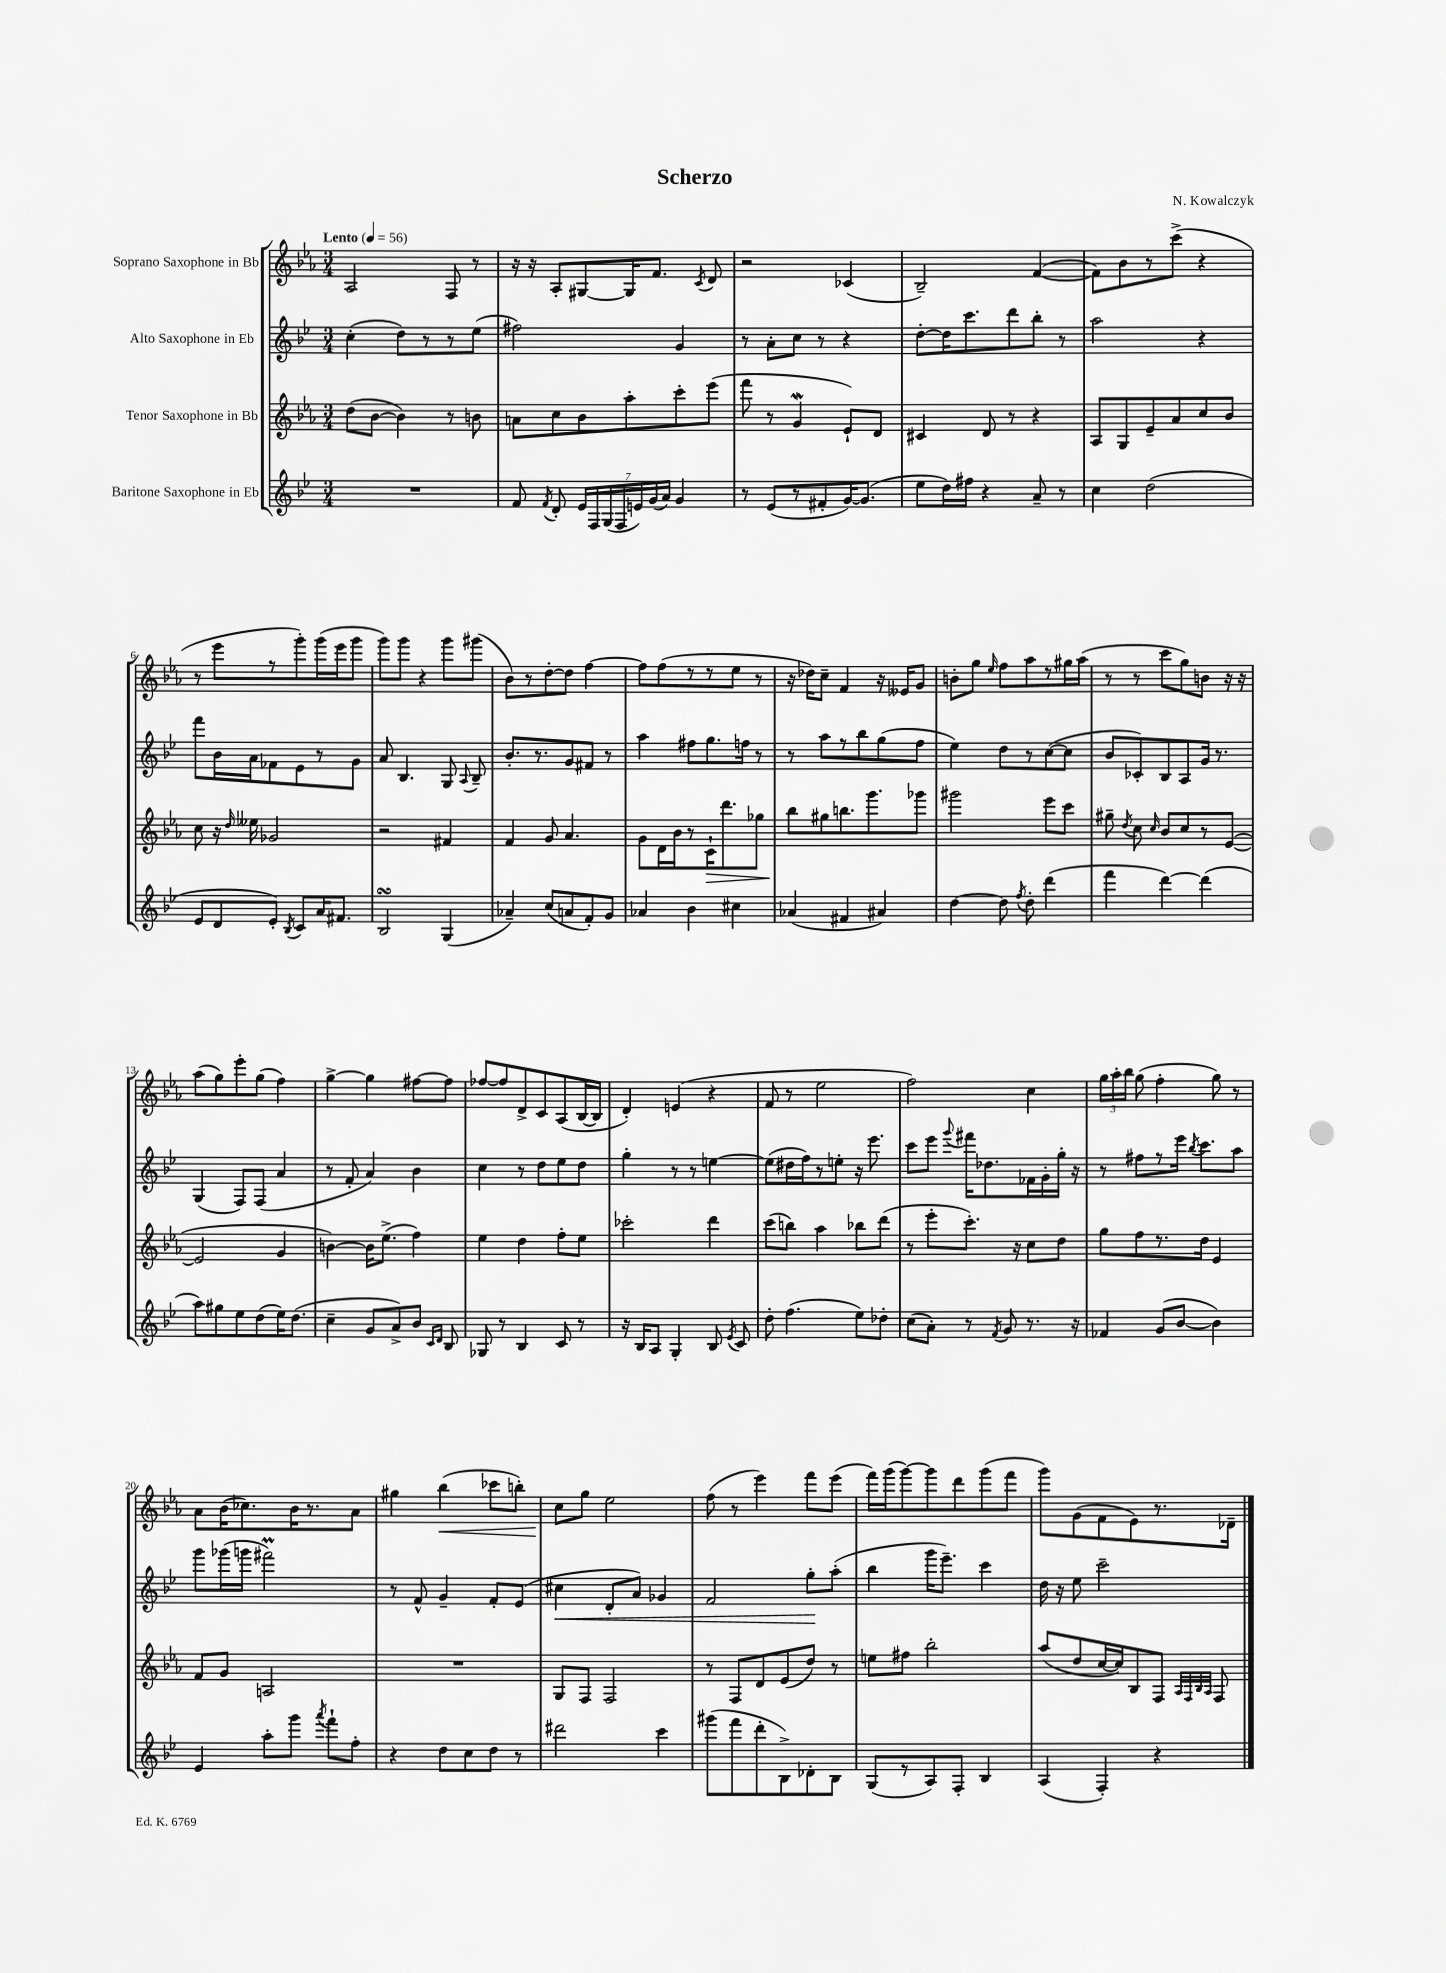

**kern	**kern	**kern	**kern
*staff4	*staff3	*staff2	*staff1
*clefG2	*clefG2	*clefG2	*clefG2
*k[b-e-]	*k[b-e-a-]	*k[b-e-]	*k[b-e-a-]
*M3/4	*M3/4	*M3/4	*M3/4
*MM56	*MM56	*MM56	*MM56
2.r	(8dd\L	(4cc'\	2A-/
.	[8b-\J	.	.
.	4b-\])	8dd\L)	.
.	.	8r	.
.	8r	8r	8F/
.	8b\	(8ee-\J	8r
=	=	=	=
8f/	8a\L	2ff#\)	16r
.	.	.	16r
8qf/	.	.	.
8d'/	8cc\	.	8A-'/L
28e-/LL	8b-\	.	[8G#/
28F/	.	.	.
(28G/	.	.	.
28F/	.	.	.
.	8aa-'\	.	16G#/]K
28e/)	.	.	.
(28g/	.	.	.
.	.	.	8.f/J
28a/JJ)	.	.	.
4g/	8ccc'\	4g/	.
.	.	.	8qc/
.	(8eee-\J	.	8d/
=	=	=	=
8r	8fff\	8r	2r
(8e-/L	8r	8a'\L	.
8r	4g/	8cc\J	.
8f#'/	.	8r	.
[16g/K)	8e-`/L)	4r	(4c-/
(8.g/]J	.	.	.
.	8d/J	.	.
=	=	=	=
8ee-\L	4c#/	[8dd'\L	2B-~/)
16dd\L)	.	16dd\]K	.
16ff#\JJ	.	8.ccc\	.
4r	8d/	.	.
.	8r	8ddd\	.
8a~/	4r	8bb-'\J	([4f/
8r	.	8r	.
=	=	=	=
4cc\	8A-/L	2aa\	8f\]L)
.	8G/	.	8b-\
(2dd\	8e-~/	.	8r
.	8a-/	.	(8ccc^\J
.	8cc/	4r	4r
.	8b-/J	.	.
=	=	=	=
8e-/L	8cc\	8fff\L	8r
8d/	16r	16b-\L	8eee-\L
.	16qqdd/	.	.
.	16ee--\	16a\J	.
8e-'/J)	2g-/	8f-\	8r
8qB-/	.	.	.
8c/L	.	8e-\	8ggg'\)
16a/K	.	8r	(16ggg\L
8.f#/J	.	.	16eee-\J
.	.	8g\J	8ggg\J
=	=	=	=
2B-/	2r	8a/	8ggg\L)
.	.	4.B-/	8ggg\J
.	.	.	4r
(4G/	4f#/	8G/	8ggg\L
.	.	8qqA/	.
.	.	8B-~/	(8ggg#\J
=	=	=	=
4a-~/)	4f/	8.b-'/L	8b-\L)
.	.	.	8r
.	.	8.r	.
(8cc/L	8g/	.	[8dd'\
8a/	4.a-/	8g/	8dd\]J
8f'/)	.	8f#/J	[4ff\
8g/J	.	8r	.
=	=	=	=
4a-/	8g\L	4aa\	8ff\]L
.	16d\L	.	(8ff\
.	16b-\J	.	.
4b-\	8r	8ff#\L	8r
.	16c`\K	8.gg\	8r
.	8.ddd\	.	.
4cc#\	.	.	8ee-\J
.	.	16ff\Jk	.
.	8gg-\J	8r	8r
=	=	=	=
(4a-/	8bb-\L	8r	16r
.	.	.	16dd-\LK)
.	8gg#\	8aa\L	8cc~\J
4f#/	8.bb\	8r	4f/
.	.	8bb-\	.
.	8.ggg\	.	.
4a#/)	.	(8gg\	16r
.	.	.	16e--/LK
.	8ggg-\J	8ff\J	8g/J
=	=	=	=
[4dd\	2ggg#\	4ee-\)	8b'\L
.	.	.	8gg\J
.	.	.	16qqee-/
8dd\]	.	8dd\L	8ff\L
8qff/	.	.	.
8dd'\	.	8r	8aa-\
(4ddd\	8eee-\L	([8cc\	8r
.	8ccc\J	8cc\]J	16gg#\L
.	.	.	(16aa-\JJ
=	=	=	=
4fff\	8gg#~\	8b-/L	8r
.	8qdd/	.	.
.	8cc\	8c-'/)	8r
.	16qqcc/	.	.
[4ddd\)	8b-/L	8B-/	8ccc\L
.	8cc/	8A/	8gg\)
(4ddd\]	8r	16g/Jk	8b\J
.	.	8.r	.
.	([8e-/J	.	16r
.	.	.	16r
=	=	=	=
8aa\L)	2e-/]	(4G/	(8aa-\L
8gg#\	.	.	8gg\)
8ee-\	.	8F/L)	8eee-'\
(8dd\	.	(8F/J	(8gg\J
16ee-\K)	4g/	4a/	4ff\)
(8.dd\J	.	.	.
=	=	=	=
4cc~\	[4b\)	8r	[4gg^\
.	.	8f'/	.
8g/L	16b\]LK	4a/)	4gg\]
.	(8.ee-^\J	.	.
8a^/)	.	.	.
8b-/J	4ff\)	4b-\	[8ff#\L
16qqc/LL	.	.	.
16qqd/JJ	.	.	.
8B-/	.	.	8ff#\]J
=	=	=	=
8G-/	4ee-\	4cc\	[8ff-/L
8r	.	.	8ff-/]
4B-/	4dd\	8r	8d^/
.	.	8dd\L	8c/
8c/	8ff'\L	8ee-\	(8A-/
8r	8ee-\J	8dd\J	[16B-/L
.	.	.	16B-/]JJ
=	=	=	=
16r	2ccc-'\	4gg'\	4d'/)
16B-/LK	.	.	.
8A/J	.	.	.
4G'/	.	8r	(4e/
.	.	8r	.
8B-/	4ddd\	[4ee\	4r
8qe-/	.	.	.
8c/	.	.	.
=	=	=	=
8dd'\	(8ccc\L	(8ee\]L	8f/
(4.ff\	8bb\J)	16dd#\L	8r
.	.	16ff\J)	.
.	4aa-\	8r	2ee-\
.	.	8ee'\J	.
8ee-\L)	8bb-\L	16r	.
.	.	8.eee-\	.
8dd-'\J	(8ddd\J	.	.
=	=	=	=
(8cc\L	8r	8ccc\L	2ff\)
8a'\J)	8eee-'\L	8eee-\J	.
.	.	8qqggg/	.
8r	8.ccc'\J)	16fff#\LK	.
.	.	8.dd-\	.
8qf/	.	.	.
8g/	.	.	.
.	16r	.	.
8.r	8cc\L	16f-\L	4cc\
.	.	16g'\	.
.	8dd\J	16gg'\JJ	.
16r	.	16r	.
=	=	=	=
4f-/	8gg\L	8r	24gg\LL
.	.	.	24aa-'\
.	.	.	24bb-\JJ
.	8ff\	8ff#\L	(8gg\
(8g/L	8.r	8r	4ff'\
[8b-/J	.	16eee-\Jk	.
.	.	8qbb-/	.
.	16dd\Jk	8.ccc\L	.
4b-\])	4e-/	.	8gg\)
.	.	8aa\J	8r
=	=	=	=
4e-/	8f/L	8ggg\L	8a-\L
.	8g/J	(16ggg-\L	(16b-\K
.	.	16ggg\JJ	8.cc-\)
8aa'\L	2A/	2fff#\)	.
8ggg\J	.	.	16b-\K
.	.	.	8.r
8qaaa/	.	.	.
8fff`\L	.	.	.
8ff'\J	.	.	8a-\J
=	=	=	=
4r	2.r	8r	4gg#\
.	.	8f^^/	.
8dd\L	.	4g~/	(4bb-\
8cc\	.	.	.
8dd\J	.	8f'/L	8ccc-\L
8r	.	(8e-/J	8bb'\J)
=	=	=	=
2ddd#\	8G/L	4cc#\	8cc\L
.	8F/J	.	8gg\J
.	2F/	8d'/L	2ee-\
.	.	8a/J)	.
4ccc\	.	4g-/	.
=	=	=	=
(8ggg#\L	8r	2f/	(8ff\
8fff\	8F/L	.	8r
8ddd'\	8d/	.	4eee-\)
8B-^\)	(8e-/	.	.
8d-'\	8dd/J)	8gg'\L	8fff\L
8B-\J	8r	(8aa'\J	(8eee-\J
=	=	=	=
(8G/L	8ee\L	4bb-\	16fff\LL)
.	.	.	(16ggg\J
8r	8ff#\J	.	[8ggg\)
8A/)	2bb-'\	16ggg\LK	8ggg\]
.	.	8.eee-~\J)	.
8F'/J	.	.	8ddd\
4B-/	.	4ccc\	(8ggg\
.	.	.	8fff\J
=	=	=	=
(4A/	(8aa-/L	16dd\	8ggg\L)
.	.	16r	.
.	8dd/	8ee-\	(8g\
4F'/)	[16cc/L	2ccc~\	8f\
.	16cc/]J)	.	.
.	8B-/	.	8e-\)
4r	8F/J	.	8.r
.	32qqA-/LLL	.	.
.	32qqF/	.	.
.	32qqB-/	.	.
.	32qqA-/JJJ	.	.
.	8F/	.	.
.	.	.	16d-~\Jk
==	==	==	==
*-	*-	*-	*-
